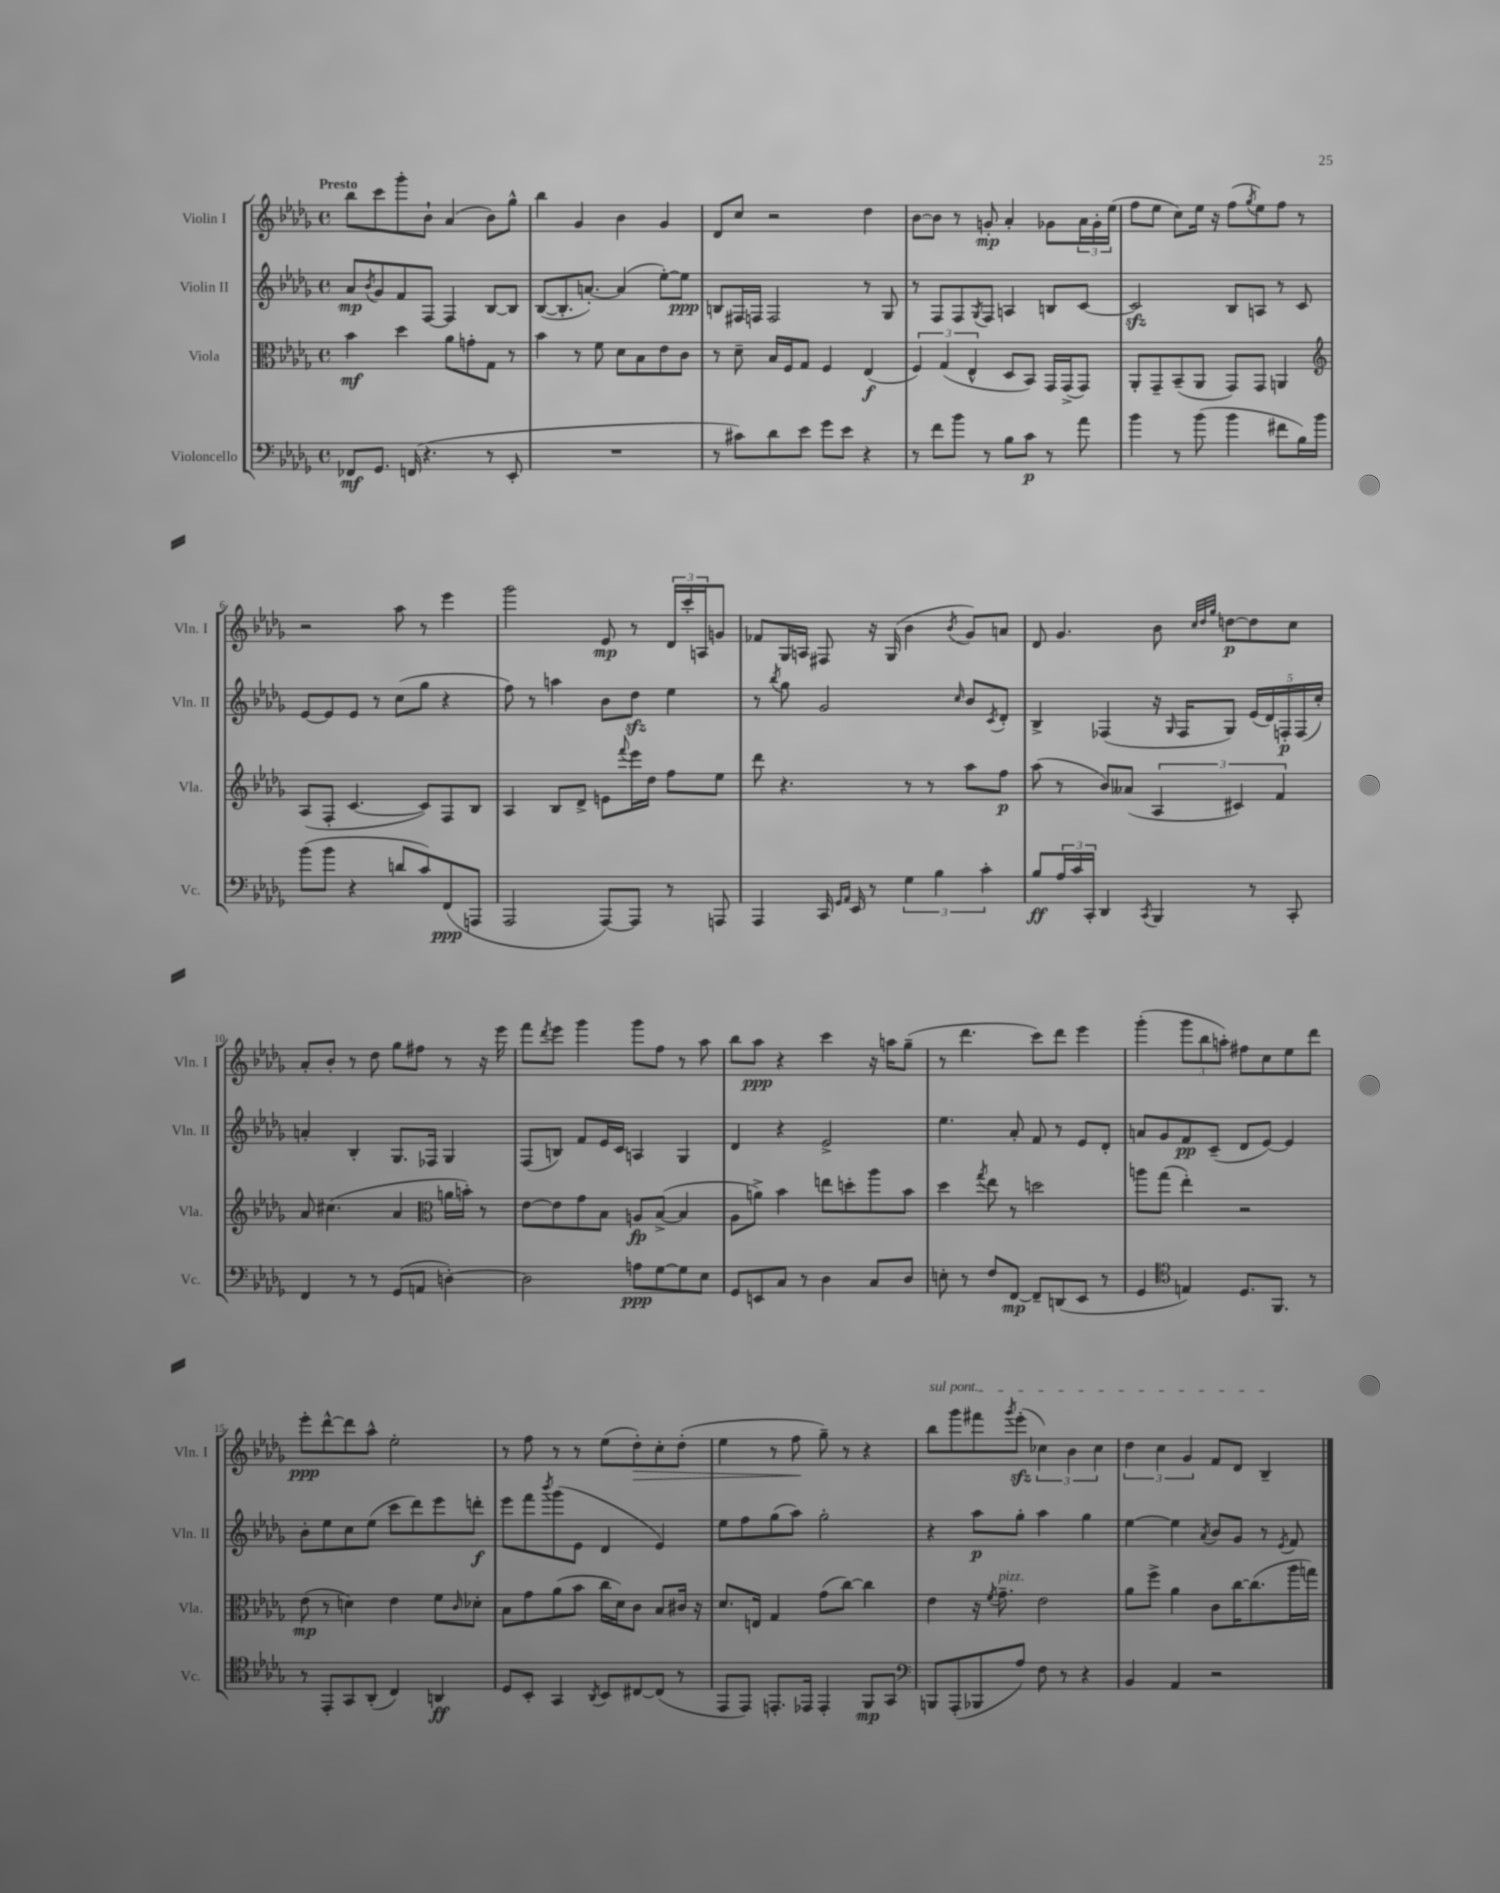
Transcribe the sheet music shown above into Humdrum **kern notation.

**kern	**kern	**kern	**kern
*staff4	*staff3	*staff2	*staff1
*clefF4	*clefC3	*clefG2	*clefG2
*k[b-e-a-d-g-]	*k[b-e-a-d-g-]	*k[b-e-a-d-g-]	*k[b-e-a-d-g-]
*M4/4	*M4/4	*M4/4	*M4/4
*met(c)	*met(c)	*met(c)	*met(c)
8FF-/L	4b-\	8a-/L	8bb-\L
.	.	8qb-/	.
8.GG-/J	.	8g-/	8ccc\
.	4dd-\	8f/	8ggg-'\
(16FF/	.	.	.
4.r	.	[8F/J	8b-`\J
.	8a-\L	4F/]	(4a-/
.	8g'\	.	.
8r	8G-\J	[8B-/L	8b-\L)
8EE-'/	8r	8B-/]J	8gg-^^\J
=	=	=	=
1r	4b-\	([8B-/L	4bb-\
.	.	8.B-'/]	.
.	8r	.	4g-/
.	.	[8.a'/J)	.
.	8f\	.	.
.	8d-\L	(4a/]	4b-\
.	8B-\	.	.
.	8e-\	[8ee-'\L)	4g-/
.	8c\J	8ee-\]J	.
=	=	=	=
8r	8r	8B/L	8d-/L
8c#\L)	8d-~\	16F#/L	8cc/J
.	.	16F/JJ	.
8d-\	16B-/LL	2F/	2r
.	16F/J	.	.
8e-\J	8G-/J	.	.
8g-\L	4F/	.	.
8e-\J	.	.	.
4r	(4E-/	8r	4dd-\
.	.	8G-/	.
=	=	=	=
8r	6F/)	8r	[8b-\L
8f\L	.	8F/L	8b-\]J
.	(6G-/	.	.
8b-\J	.	8F/	8r
.	6E-^^/	.	.
.	.	8qG-/	.
8r	.	8F/J	8g'/
8B-\L	8D-/L	4A/	4a-'/
8c\J	8BB-/J)	.	.
8r	16GG-/LL	8B/L	8g-\L
.	(16GG-^/J	.	.
8a-\	8GG-/J)	[8c/J	24a-\L
.	.	.	24g-'\
.	.	.	(24ee-\JJ
=	=	=	=
4b-\	8AA-'/L	2c/]	8ff\L
.	8GG-~/	.	8ee-\J
8r	(8BB-~/	.	8cc\L)
(8b-\	8AA-/J	.	16ee-\Jk
.	.	.	16r
4b-\	8GG-/L)	8B-/L	(8ff\L
.	.	.	8qgg-/
.	8GG-/J	8A/J	8ee-\)
8f#\L	4AA/	8r	8ff\J
16B-\L)	.	8c/	8r
16b-\JJ	.	.	.
=	=	=	=
*	*clefG2	*	*
(8b-\L	(8A-/L	[8e-/L	2r
8b-\J	8F'/J	8e-/]	.
4r	[4.c/	8e-/J	.
.	.	8r	.
8d/L	.	(8cc\L	8aa-\
8c/)	8c/]L)	8gg-\J	8r
(8FF/	8F/	4r	4eee-\
8AAA/J	8B-/J	.	.
=	=	=	=
2AAA-/	4A-/	8ff\)	2ggg-\
.	.	8r	.
.	8B-/L	4aa\	.
.	8d-^/J	.	.
[8AAA-/L)	8e\L	8b-\L	8e-/
.	8qqfff/	.	.
8AAA-/]J	16eee-\L	8dd-\J	8r
.	16dd-\JJ	.	.
8r	8ff\L	4ee-\	24d-/LL
.	.	.	24ccc'/
.	.	.	24A/J
8AAA/	8ee-\J	.	8g/J
=	=	=	=
4AAA-/	8ddd-\	8r	8f-/L
.	.	8qbb-/	.
.	4.r	8gg-\	16G-/L
.	.	.	16A/JJ
16CC/	.	2g-/	8F#/
16qqGG-/LL	.	.	.
16qqAA-/JJ	.	.	.
16EE-/	.	.	.
8r	.	.	16r
.	.	.	(16G-/
6G-\	8r	.	4b-\
.	8r	.	.
6B-\	.	.	.
.	.	16qqcc/	8qb-/
.	8aa-\L	8b-/L	8g-/L)
6c'\	.	.	.
.	.	8qc/	.
.	8ff\J	8d-'/J	8a/J
=	=	=	=
8B-/L	(8aa-\	4B-^/	8d-/
24A-/L	8r	.	4.g-/
24c/	.	.	.
24CC'/JJ	.	.	.
4DD-/	8b-/L)	(4F-/	.
.	(8a--/J	.	.
8qCC/	.	.	.
4BBB-/	6A-/	16r	8b-\
.	.	16qqG-/	.
.	.	16F-/LK	.
.	.	.	32qqcc/LLL
.	.	.	32qqdd-/
.	.	.	32qqgg-/JJJ
.	.	8G-/J)	[8dd\L
.	6c#/)	.	.
8r	.	(20e-/LL	8dd\]
.	.	20d-/)	.
.	6f/	.	.
.	.	20F'/	.
8CC'/	.	.	8cc\J
.	.	(20F/	.
.	.	20cc'/JJ)	.
=	=	=	=
4FF/	8a-/	4a'/	8a-'/L
.	(4.cc#\	.	8b-'/J
8r	.	4B-'/	8r
8r	.	.	8dd-\
(8GG-/L	4a-/	8.G-/L	8gg-\L
8AA/J	.	.	8ff#\J
.	.	16F-/Jk	.
*	*clefC3	*	*
[4D'\)	16a\LL	4G-/	8r
.	16b'\JJ)	.	.
.	8r	.	16r
.	.	.	16eee-\
=	=	=	=
2D\]	[8e-\L	(8F/L	8fff\L
.	.	.	8qddd-/
.	8e-\]	8B/J)	8eee-\J
.	8g-\	8f/L	4ggg-\
.	8B-\J	16e-/L	.
.	.	16c/JJ	.
8A\L	8A/L	4A/	8ggg-\L
[8G-\	([8B-^/J	.	8ff\J
8G-\]	4B-/]	4G-/	8r
8E-\J	.	.	8aa-\
=	=	=	=
8GG-/L	8A-\L	4d-/	8bb-\L
8EE/	8a^\J)	.	8aa-\J
8C/J	4b-\	4r	4r
8r	.	.	.
4D-\	8ee\L	2e-^/	4ccc\
.	8dd'\	.	.
8C/L	8aa-\	.	16r
.	.	.	16aa\LK
8D-/J	8b-\J	.	(8gg-~\J
=	=	=	=
8E'\	4dd-\	4.ee-\	8r
8r	.	.	4.ddd-\
.	8qgg-/	.	.
8F/L	8ee-\	.	.
[8FF/J	8r	8a-'/	.
8FF~/]L	2dd\	8f/	8ccc\L)
(8DD/	.	8r	8ddd-\J
8EE-/J	.	8e-/L	4eee-\
8r	.	8d-'/J	.
=	=	=	=
4GG-/	8aa\L	8a/L	(4ggg-'\
.	(8gg-\J	8g-/	.
*clefC4	*	*	*
4E/)	4ee-'\)	8f/	12ggg-\L
.	.	.	12bb-\
.	.	(8c~/J	.
.	.	.	12aa'\J)
8.D-/L	2r	8d-/L	8ff#\L
.	.	[8e-/J)	8cc\
8.FF/J	.	.	.
.	.	4e-/]	8ee-\
8r	.	.	8ddd-\J
=	=	=	=
8r	(8e-\	8b-'\L	8eee-'\L
8EE-'/L	8r	8ee-\	[8ddd-^^\
8GG-/	4d\)	8cc\	8ddd-\]
(8AA-'/J	.	(8ee-\J	8aa-^^\J
4C/)	4e-\	8ccc\L	2ee-'\
.	.	8ddd-\)	.
4AA/	8f\L	8eee-\	.
.	16qqc/	.	.
.	8d-'\J	8ddd'\J	.
=	=	=	=
8D-/L	8B-\L	8eee-\L	8r
8BB-'/J	8g-\	8fff\	8ff\
.	.	8qbbb-/	.
4GG-/	(8a-\	(8ggg-\	8r
.	8b-\J	8e-\J	8r
8qAA-/	.	.	.
8BB-/L	16cc\LL	4d-/	(8ee-\L
.	16d-\J)	.	.
[8C#/	8c\J	.	8dd-'\)
(8C#/]J	8B-/L	4e-/)	8cc'\
8r	16c#/Jk	.	(8dd-'\J
.	16r	.	.
=	=	=	=
8EE-/L	8.d-/L	8ee-\L	4ee-\
8EE-/J)	.	8ff\	.
.	16E/Jk	.	.
8.EE'/L	4G-/	(8gg-\	8r
.	.	8aa-\J)	8ff\
16EE-/Jk	.	.	.
4EE-'/	(8g-\L	2gg-'\	8gg-~\)
.	[8cc\J)	.	8r
8FF/L	4cc\]	.	4r
8GG-/J	.	.	.
=	=	=	=
*clefF4	*	*	*
8BBB/L	4e-\	4r	8bb-\L
(8AAA-'/	.	.	8ggg-\
8BBB-/	16r	8aa-\L	8fff#\
.	8qf/	.	.
.	8.g-~\	.	.
.	.	.	8qggg-/
8A-/J)	.	8gg-'\J	(8eee-'\J
8F\	2e-\	4aa-\	6cc-\)
8r	.	.	.
.	.	.	6b-\
4r	.	4gg-\	.
.	.	.	6cc-\
=	=	=	=
4BB-/	8a-\L	[4ee-\	6dd-\
.	8ff^\J	.	.
.	.	.	6cc\
4AA-/	4a-\	4ee-\]	.
.	.	.	6g-/
.	.	8qa-/	.
2r	8c\L	8b-/L	8f/L
.	[16cc\K	8g-/J	8d-/J
.	(8.cc\]	.	.
.	.	8r	4B-~/
.	.	8qe-/	.
.	16aa-\L	8f/	.
.	16gg\JJ)	.	.
==	==	==	==
*-	*-	*-	*-
